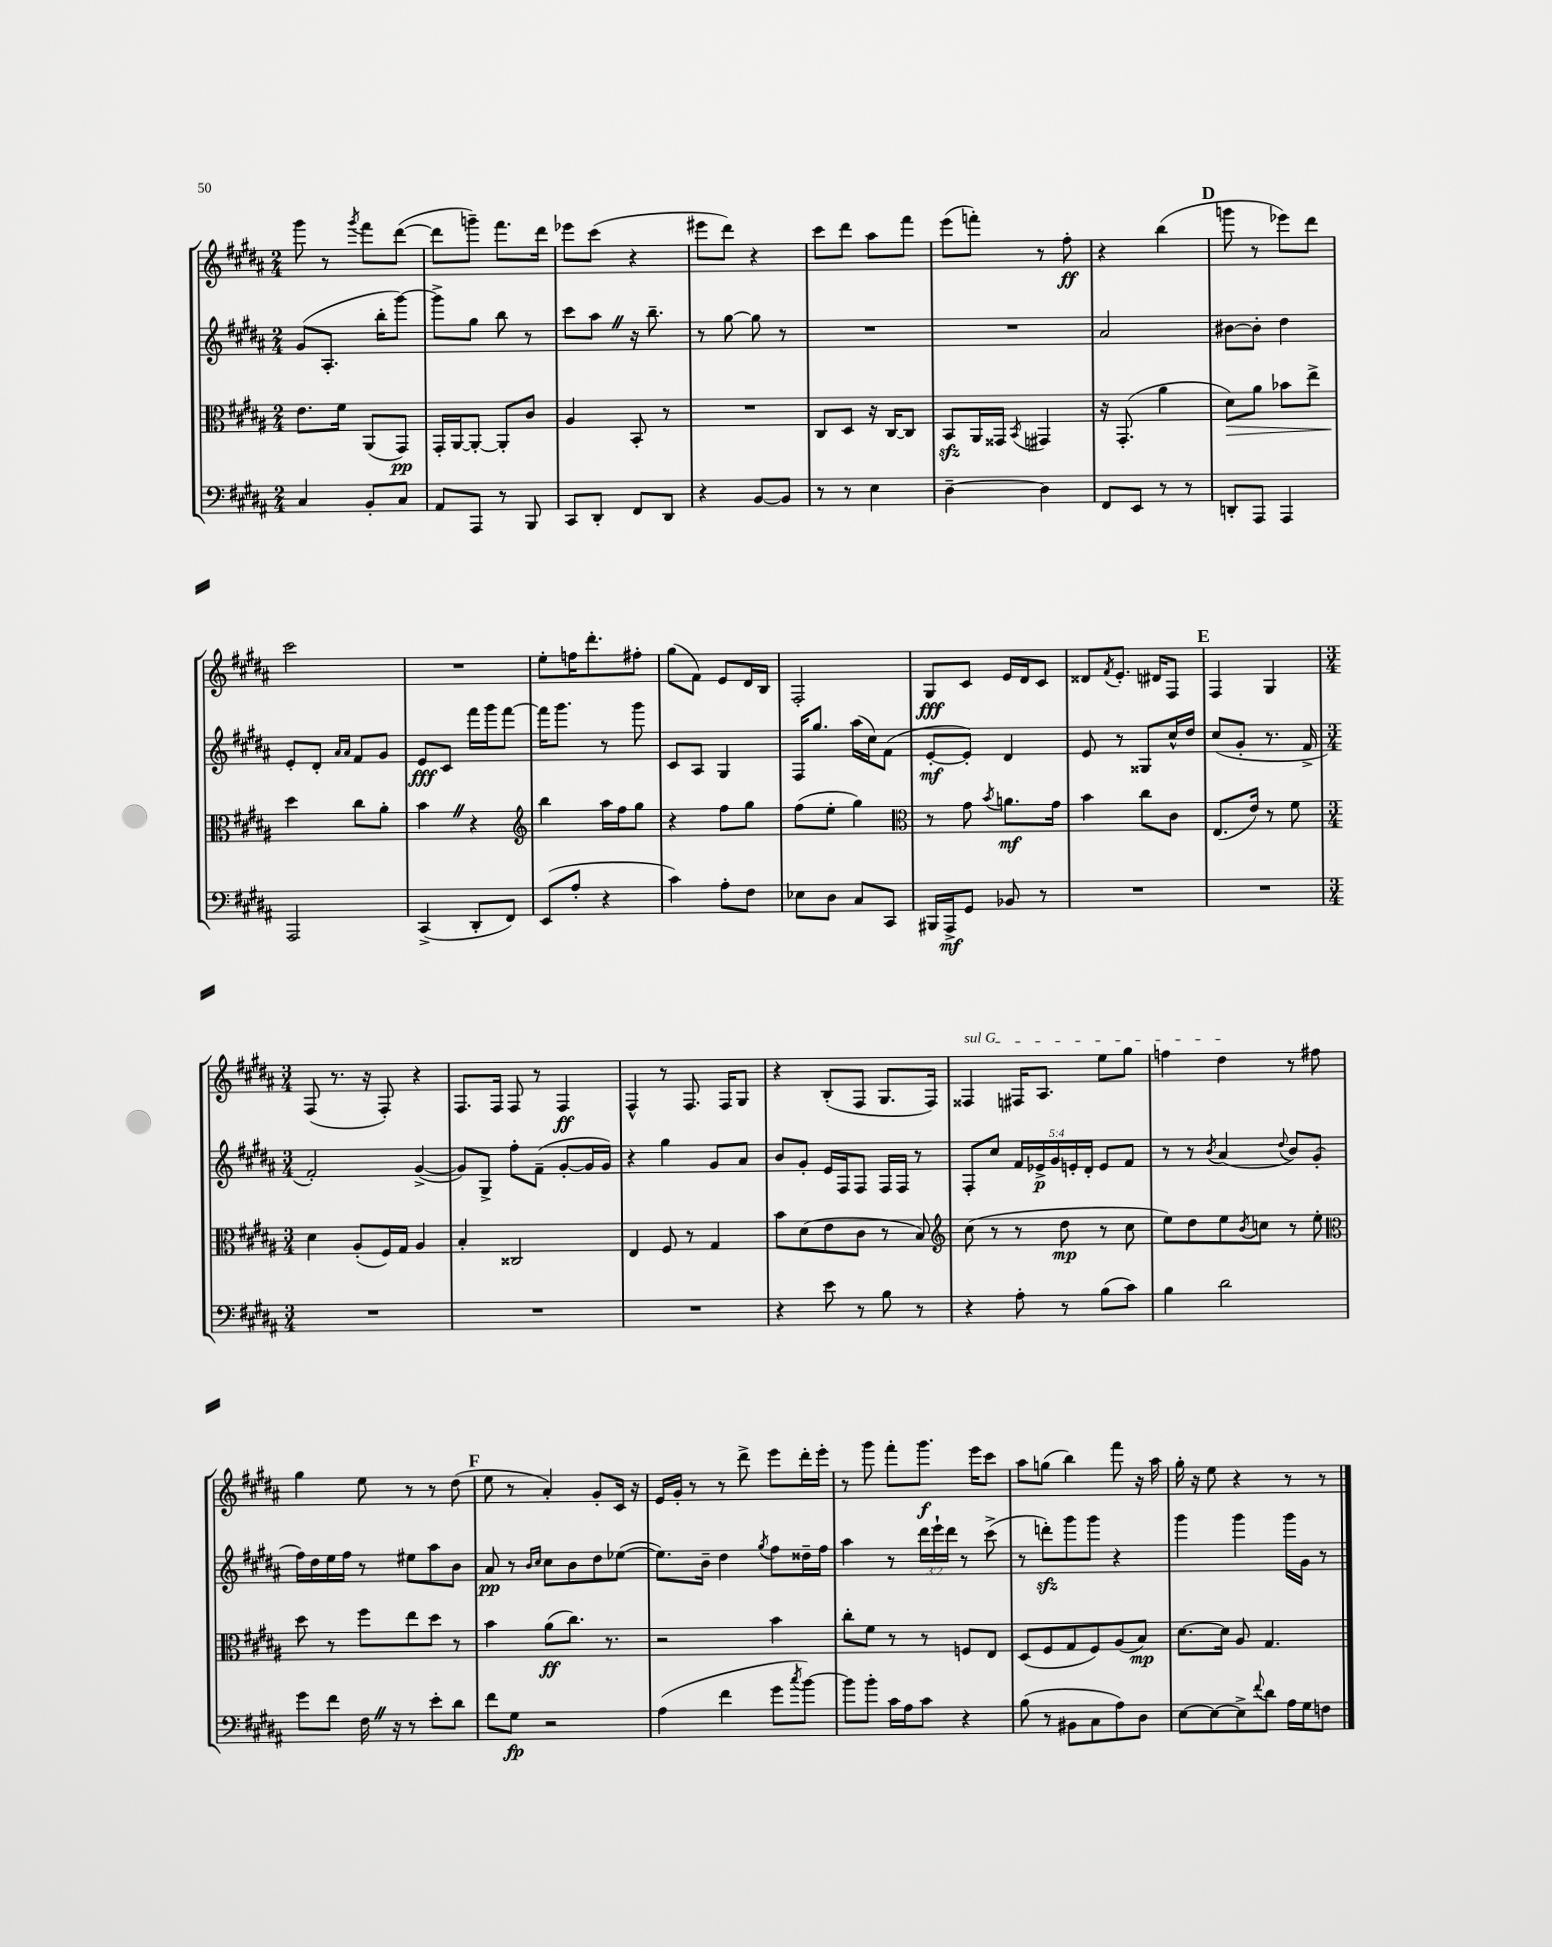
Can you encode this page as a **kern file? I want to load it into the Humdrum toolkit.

**kern	**dynam	**kern	**dynam	**kern	**dynam	**kern	**dynam
*part4	*part4	*part3	*part3	*part2	*part2	*part1	*part1
*staff4	*staff4	*staff3	*staff3	*staff2	*staff2	*staff1	*staff1
*clefF4	*	*clefC3	*	*clefG2	*	*clefG2	*
*k[f#c#g#d#a#]	*	*k[f#c#g#d#a#]	*	*k[f#c#g#d#a#]	*	*k[f#c#g#d#a#]	*
*M2/4	*	*M2/4	*	*M2/4	*	*M2/4	*
=37	=37	=37	=37	=37	=37	=37	=37
4C#/	.	8.e\L	.	(8g#/L	.	8ggg#\	.
.	.	.	.	8.A#'/J	.	8r	.
.	.	16f#\Jk	.	.	.	.	.
.	.	.	.	.	.	8qggg#/	.
8BB'/L	.	(8AA#/L	.	.	.	8fff#\L	.
.	.	.	.	16bb'\KL	.	.	.
8C#/J	.	8GG#/J)	pp	[8ggg#\J)	.	([8ddd#\J	.
=38	=38	=38	=38	=38	=38	=38	=38
8AA#/L	.	16GG#'/LL	.	8ggg#^\L]	.	8ddd#\L]	.
.	.	[16AA#/J	.	.	.	.	.
8AAA#/J	.	8AA#'/J_	.	8gg#\J	.	8gggn~\J)	.
8r	.	8AA#'/L]	.	8bb\	.	8.fff#\L	.
8BBB/	.	8c#/J	.	8r	.	.	.
.	.	.	.	.	.	16ddd#\Jk	.
=39	=39	=39	=39	=39	=39	=39	=39
8CC#/L	.	4A#/	.	8ccc#\L	.	8eee-X\L	.
8DD#'/J	.	.	.	8aa#Z\J	.	(8ccc#\J	.
8FF#/L	.	8BB'/	.	16r	.	4r	.
.	.	.	.	8.bb~\	.	.	.
8DD#/J	.	8r	.	.	.	.	.
=40	=40	=40	=40	=40	=40	=40	=40
4r	.	2r	.	8r	.	8eee#X\L	.
.	.	.	.	[8gg#\	.	8ddd#\J)	.
[8BB/L	.	.	.	8gg#\]	.	4r	.
8BB/J]	.	.	.	8r	.	.	.
=41	=41	=41	=41	=41	=41	=41	=41
8r	.	8C#/L	.	2r	.	8ccc#\L	.
8r	.	8D#/J	.	.	.	8ddd#\J	.
4E\	.	16r	.	.	.	8aa#\L	.
.	.	[16C#/KL	.	.	.	.	.
.	.	8C#/J]	.	.	.	8fff#\J	.
=42	=42	=42	=42	=42	=42	=42	=42
[4D#~\	.	8BBzz/L	.	2r	.	(8eee\L	.
.	.	16AA#/L	.	.	.	8fffn'\J)	.
.	.	16GG##X/JJ	.	.	.	.	.
.	.	8qBB/	.	.	.	.	.
4D#\]	.	4GG#X/	.	.	.	8r	.
.	.	.	.	.	.	8ff#'\	ff
=43	=43	=43	=43	=43	=43	=43	=43
8FF#/L	.	16r	.	2a#/	.	4r	.
.	.	(8.GG#'/	.	.	.	.	.
8EE/J	.	.	.	.	.	.	.
8r	.	4a#\	.	.	.	(4bb\	.
8r	.	.	.	.	.	.	.
!!LO:REH:place=s1:t=D
=44	=44	=44	=44	=44	=44	=44	=44
!	!	!	!LO:HP:b	!	!	!	!
8DDn'/L	.	8d#\L)	>	[8b#X\L	.	8gggn\	.
8AAA#/J	.	8a#\J	.	8b#'\J]	.	8r	.
4AAA#/	.	8b-X\L	.	4dd#\	.	8eee-X\L)	.
.	.	8ee^\J	.	.	.	8ddd#\J	.
!!LO:LB:g=z
=45	=45	=45	=45	=45	=45	=45	=45
2AAA#/	.	4dd#\	.	8e'/L	.	2ccc#\	.
.	.	.	.	8d#'/J	.	.	.
.	.	.	.	16qqa#/LL	.	.	.
.	.	.	.	16qqa#/JJ	.	.	.
.	.	8cc#\L	]	8f#/L	.	.	.
.	.	8a#'\J	.	8g#/J	.	.	.
=46	=46	=46	=46	=46	=46	=46	=46
(4CC#^/	.	4bZ\	.	8e/L	fff	2r	.
.	.	.	.	8c#/J	.	.	.
8DD#'/L	.	4r	.	16fff#\LL	.	.	.
.	.	.	.	16ggg#\J	.	.	.
8FF#/J)	.	.	.	[8fff#\J	.	.	.
=47	=47	=47	=47	=47	=47	=47	=47
*	*	*clefG2	*	*	*	*	*
(8EE/L	.	4bb\	.	16fff#\KL]	.	8ee'\L	.
.	.	.	.	8.ggg#\J	.	.	.
8A#'/J	.	.	.	.	.	16ffn\K	.
.	.	.	.	.	.	8.ddd#'\	.
4r	.	16aa#\LL	.	8r	.	.	.
.	.	16ff#\J	.	.	.	.	.
.	.	8gg#\J	.	8ggg#\	.	8ff#X'\J	.
=48	=48	=48	=48	=48	=48	=48	=48
4c#\)	.	4r	.	8c#/L	.	(8gg#\L	.
.	.	.	.	8A#/J	.	8f#\J)	.
8A#'\L	.	8ff#\L	.	4G#/	.	8e/L	.
8F#\J	.	8gg#\J	.	.	.	16d#/L	.
.	.	.	.	.	.	16B/JJ	.
=49	=49	=49	=49	=49	=49	=49	=49
8E-X\L	.	(8ff#\L	.	16F#/KL	.	2F#'/	.
.	.	.	.	8.gg#/J	.	.	.
8D#\J	.	8ee'\J	.	.	.	.	.
8C#/L	.	4gg#\)	.	(16aa#\LL	.	.	.
.	.	.	.	16cc#\J)	.	.	.
8CC#/J	.	.	.	(8f#\J	.	.	.
=50	=50	=50	=50	=50	=50	=50	=50
*	*	*clefC3	*	*	*	*	*
16BBB#X/LL	.	8r	.	[8e'/L	mf	8G#/L	fff
16AAA#^/J	mf	.	.	.	.	.	.
8GG#/J	.	8g#\	.	8e'/J])	.	8c#/J	.
.	.	8qb/	.	.	.	.	.
8BB-X/	.	8.an\L	mf	4d#/	.	16e/LL	.
.	.	.	.	.	.	16d#/J	.
8r	.	.	.	.	.	8c#/J	.
.	.	16g#\Jk	.	.	.	.	.
=51	=51	=51	=51	=51	=51	=51	=51
2r	.	4b\	.	8e/	.	8d##X/L	.
.	.	.	.	.	.	8qf#/	.
.	.	.	.	8r	.	8.e'/J	.
.	.	8cc#\L	.	8G##X/L	.	.	.
.	.	.	.	.	.	16d#X/KL	.
.	.	8c#\J	.	16cc#^^/L	.	8F#/J	.
.	.	.	.	16dd#/JJ	.	.	.
!!LO:REH:place=s1:t=E
=52	=52	=52	=52	=52	=52	=52	=52
2r	.	(8.E/L	.	(8cc#/L	.	4F#/	.
.	.	.	.	8g#'/J	.	.	.
.	.	16e/Jk)	.	.	.	.	.
.	.	8r	.	8.r	.	4G#/	.
.	.	8f#\	.	.	.	.	.
.	.	.	.	16f#^/	.	.	.
!!LO:LB:g=z
=53	=53	=53	=53	=53	=53	=53	=53
*M3/4	*	*M3/4	*	*M3/4	*	*M3/4	*
2.r	.	4d#\	.	2f#'/)	.	(8F#/	.
.	.	.	.	.	.	8.r	.
.	.	(8A#'/L	.	.	.	.	.
.	.	.	.	.	.	16r	.
.	.	16F#/L)	.	.	.	8F#'/)	.
.	.	16G#/JJ	.	.	.	.	.
.	.	4A#/	.	([4g#^/	.	4r	.
=54	=54	=54	=54	=54	=54	=54	=54
2.r	.	4B'/	.	8g#/L])	.	8.F#/L	.
.	.	.	.	8G#^/J	.	.	.
.	.	.	.	.	.	16F#/Jk	.
.	.	2C##X/	.	8ff#'\L	.	8F#/	.
.	.	.	.	(8f#~\J	.	8r	.
.	.	.	.	[8g#'/L	.	4F#/	ff
.	.	.	.	16g#/L]	.	.	.
.	.	.	.	16g#/JJ)	.	.	.
=55	=55	=55	=55	=55	=55	=55	=55
2.r	.	4E/	.	4r	.	4F#^^/	.
.	.	8F#/	.	4gg#\	.	8r	.
.	.	8r	.	.	.	8.F#/	.
.	.	4G#/	.	8g#/L	.	.	.
.	.	.	.	.	.	16F#/KL	.
.	.	.	.	8a#/J	.	8G#/J	.
=56	=56	=56	=56	=56	=56	=56	=56
4r	.	8b\L	.	8b/L	.	4r	.
.	.	(8d#\	.	8g#'/J	.	.	.
8e\	.	8e\	.	16e/LL	.	(8B'/L	.
.	.	.	.	16F#/J	.	.	.
8r	.	8c#\J	.	8F#/J	.	8F#/J	.
8B\	.	8r	.	16F#/LL	.	8.G#/L	.
.	.	.	.	16F#/JJ	.	.	.
8r	.	8B/)	.	8r	.	.	.
.	.	.	.	.	.	16F#/Jk)	.
=57	=57	=57	=57	=57	=57	=57	=57
*	*	*clefG2	*	*	*	*	*
!	!	!	!	!	!	!LO:TX:a:i:t=sul G	!
4r	.	(8cc#\	.	8F#'/L	.	4F##X/	.
.	.	8r	.	8cc#/J	.	.	.
8A#'\	.	8r	.	20f#/LL	.	16F#X/KL	.
.	.	.	.	20e-X^/	p	.	.
.	.	.	.	.	.	8.A#/J	.
.	.	.	.	20g#/	.	.	.
8r	.	8dd#\	mp	.	.	.	.
.	.	.	.	20en'/	.	.	.
.	.	.	.	20d#'/JJ	.	.	.
(8B\L	.	8r	.	8e/L	.	8ee\L	.
8c#\J)	.	8cc#\	.	8f#/J	.	8gg#\J	.
=58	=58	=58	=58	=58	=58	=58	=58
4B\	.	8ee\L)	.	8r	.	4ffn\	.
.	.	8dd#\	.	8r	.	.	.
.	.	.	.	8qb/	.	.	.
2d#\	.	8ee\	.	(4a#/	.	4dd#\	.
.	.	8qb/	.	.	.	.	.
.	.	8ccn\J	.	.	.	.	.
.	.	.	.	8qqdd#/	.	.	.
.	.	8r	.	8b/L)	.	8r	.
.	.	8ee'\	.	(8g#'/J	.	8ff#X\	.
!!LO:LB:g=z
=59	=59	=59	=59	=59	=59	=59	=59
*	*	*clefC3	*	*	*	*	*
8g#\L	.	8dd#\	.	16ff#\LL)	.	4gg#\	.
.	.	.	.	16dd#\	.	.	.
8f#\J	.	8r	.	16ee\	.	.	.
.	.	.	.	16ff#\JJ	.	.	.
16F#Z\	.	8ff#\L	.	8r	.	8ee\	.
16r	.	.	.	.	.	.	.
8r	.	8ee\	.	8ee#X\L	.	8r	.
8e'\L	.	8dd#\J	.	8aa#\	.	8r	.
8d#\J	.	8r	.	8b\J	.	(8dd#\	.
!!LO:REH:place=s1:t=F
=60	=60	=60	=60	=60	=60	=60	=60
8f#\L	.	4b\	.	8a#/	pp	8ee\	.
8G#\J	fp	.	.	8r	.	8r	.
.	.	.	.	16qqb/LL	.	.	.
.	.	.	.	16qqcc#/JJ	.	.	.
2r	.	(8a#\L	ff	8cc#\L	.	4a#'/)	.
.	.	8.cc#\J)	.	8b\	.	.	.
.	.	.	.	8dd#\	.	8g#'/L	.
.	.	8.r	.	.	.	.	.
.	.	.	.	([8ee-X\J	.	16c#/Jk	.
.	.	.	.	.	.	16r	.
=61	=61	=61	=61	=61	=61	=61	=61
(4A#\	.	2r	.	8.ee-\L])	.	16e/LL	.
.	.	.	.	.	.	16g#'/JJ	.
.	.	.	.	.	.	8r	.
.	.	.	.	16b~\Jk	.	.	.
4f#\	.	.	.	4dd#\	.	8r	.
.	.	.	.	.	.	8ddd#^\	.
.	.	.	.	8qgg#/	.	.	.
8g#\L	.	4b\	.	8ff#\L	.	8eee\L	.
8qcc#/	.	.	.	.	.	.	.
[8b\J)	.	.	.	16dd##X~\L	.	16ddd#'\L	.
.	.	.	.	16ff#\JJ	.	16eee'\JJ	.
=62	=62	=62	=62	=62	=62	=62	=62
8b\L]	.	8cc#'\L	.	4aa#\	.	8r	.
8b'\J	.	8f#\J	.	.	.	8ggg#\	.
16c#\LL	.	8r	.	8r	.	8fff#'\L	.
16A#\J	.	.	.	.	.	.	.
8c#\J	.	8r	.	24ddd#\LL	.	8.ggg#\J	f
.	.	.	.	24eee`\	.	.	.
.	.	.	.	24ddd#\JJ	.	.	.
4r	.	8Fn/L	.	8r	.	.	.
.	.	.	.	.	.	16eee\KL	.
.	.	8E/J	.	(8ccc#^\	.	8ccc#\J	.
=63	=63	=63	=63	=63	=63	=63	=63
(8B\	.	(8D#/L	.	8r	.	8aa#\L	.
8r	.	8F#/	.	8dddnzz'\L)	.	(8ggn\J	.
8BB#X\L	.	8G#/	.	8ggg#\	.	4bb\)	.
8C#\	.	8F#/)	.	8ggg#\J	.	.	.
8A#\)	.	(8A#/	.	4r	.	8fff#\	.
8D#\J	.	8B/J)	mp	.	.	16r	.
.	.	.	.	.	.	16aa#\	.
=64	=64	=64	=64	=64	=64	=64	=64
[8E\L	.	[8.d#\L	.	4ggg#\	.	16gg#'\	.
.	.	.	.	.	.	16r	.
8E\_	.	.	.	.	.	8ee\	.
.	.	16d#\Jk]	.	.	.	.	.
8E^\]	.	8A#/	.	4ggg#\	.	4r	.
8qqf#/	.	.	.	.	.	.	.
8d#\J	.	4.G#/	.	.	.	.	.
16A#\LL	.	.	.	16ggg#\LL	.	8r	.
16G#\J	.	.	.	16g#\JJ	.	.	.
8Fn\J	.	.	.	8r	.	8r	.
==	==	==	==	==	==	==	==
*-	*-	*-	*-	*-	*-	*-	*-
